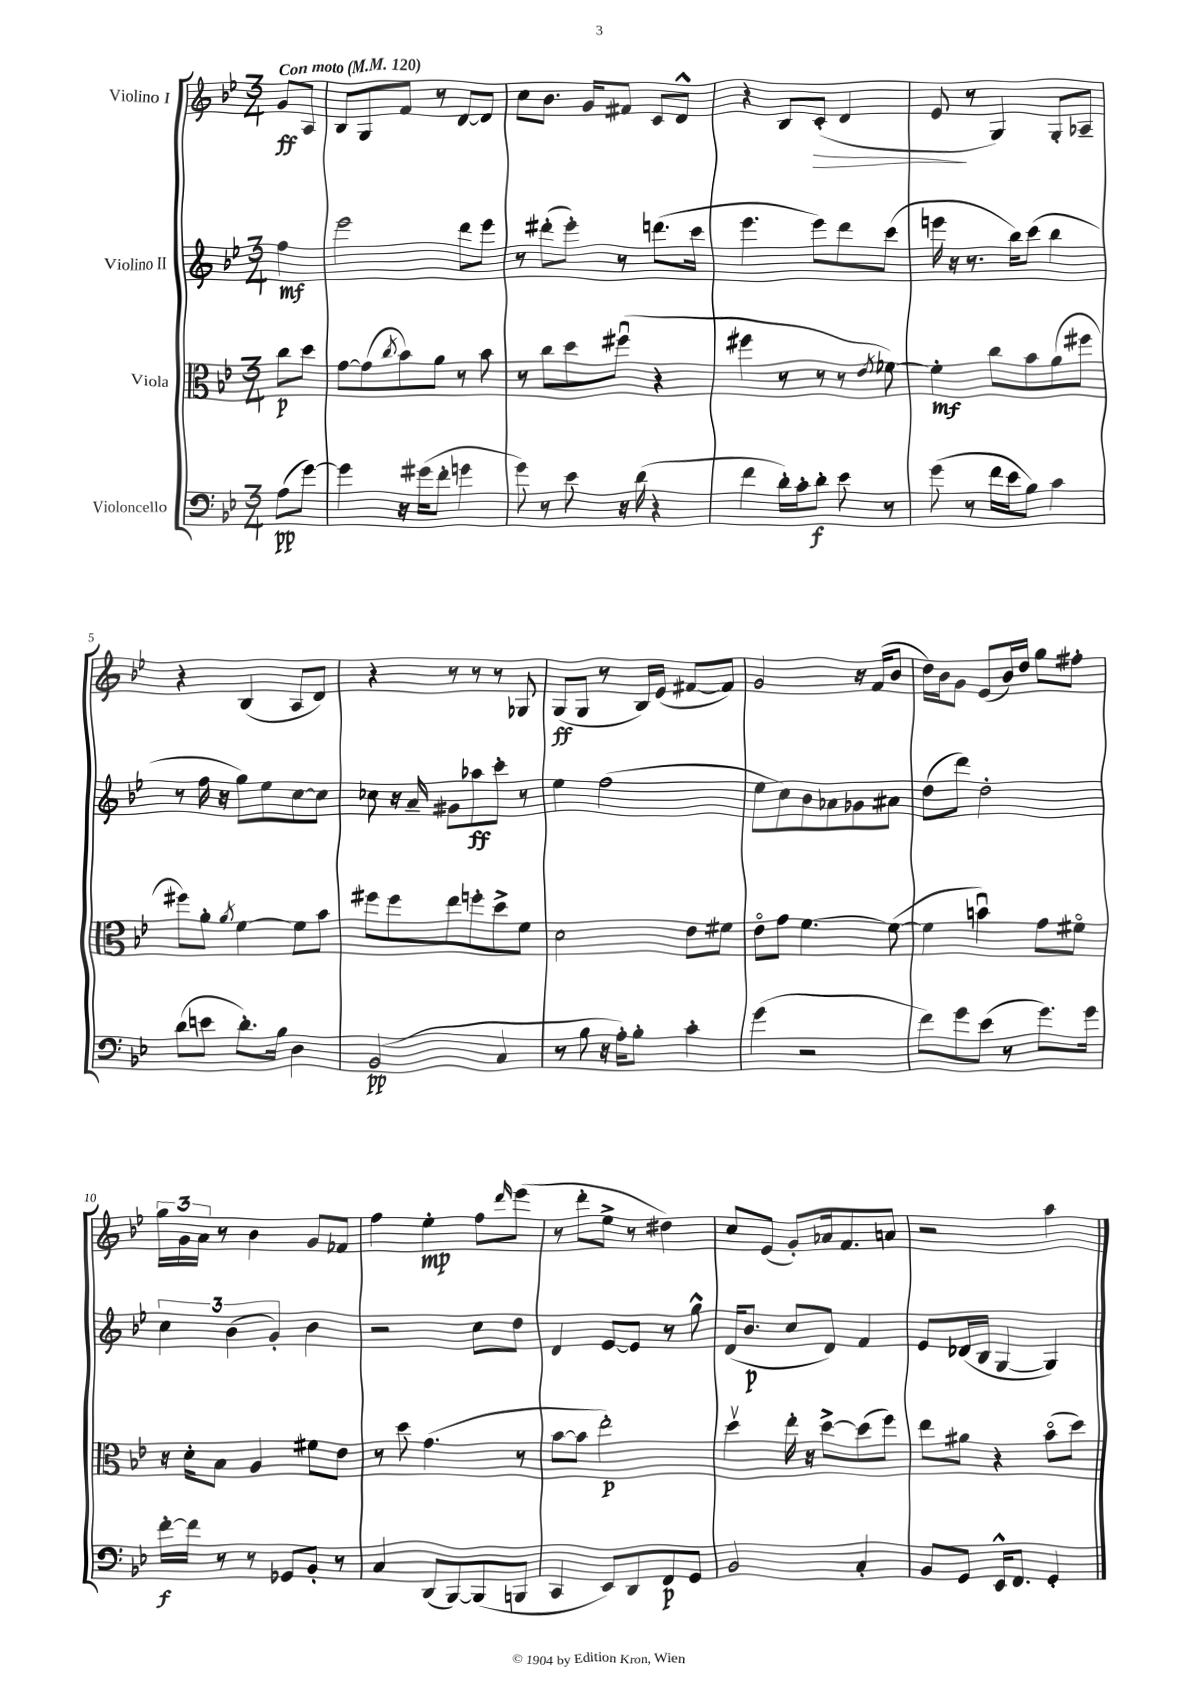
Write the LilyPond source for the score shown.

<<
\new StaffGroup <<
\new Staff = "s0" \with { instrumentName = "Violino I" } {
    \clef treble \key bes \major \numericTimeSignature \time 3/4 \partial 4 \tempo "Con moto" 4 = 120
    g'8\ff a8 |
    bes8 g8 f'8 r8 d'8~ d'8 |
    c''8 bes'8. g'16 fis'8 c'8 d'8-^ |
    r4 bes8 c'8-.\>( d'4 |
    ees'8\! r8 g4) g8-. aes8-- |
    r4 bes4( a8 d'8) |
    r4 r8 r8 r8 ges8 |
    g8\ff( g8 r8 bes16) ees'16( fis'8~ fis'8) |
    g'2 r16 f'16( bes'8 |
    d''16) bes'16 g'8 ees'8( bes'16) d''16 g''8 fis''8-. |
    \tuplet 3/2 { g''16 g'16 a'16 } r8 bes'4 g'8 fes'8 |
    f''4 ees''4-.\mp f''8 \grace { d'''16 } ees'''8( |
    r8 d'''8-. ees''8-> r8 dis''4) |
    c''8 ees'8( g'8-.) aes'16 f'8. a'8 |
    r2 a''4 \bar "|." |
}
\new Staff = "s1" \with { instrumentName = "Violino II" } {
    \clef treble \key bes \major \numericTimeSignature \time 3/4 \partial 4
    f''4\mf |
    ees'''2 d'''8 ees'''8 |
    r8 dis'''8-.( ees'''8-.) r8 d'''8.( c'''16 |
    ees'''4. ees'''8) d'''8 c'''8( |
    e'''16 r16 r8. bes''16) c'''8( bes''4 |
    r8 f''16 r16 g''8) ees''8 c''8~ c''8 |
    ces''8 r16 a'16-- gis'8 aes''8\ff c'''8-. r8 |
    ees''4 f''2( |
    ees''8 c''8) bes'8 aes'8 ges'8 ais'8 |
    d''8( d'''8) d''2-. |
    \tuplet 3/2 { c''4 bes'4( g'4-.) } bes'4 |
    r2 c''8 d''8 |
    d'4 ees'8~ ees'8 r8 g''8-^ |
    d'16( bes'8.\p c''8 d'8) f'4 |
    ees'8 des'16( bes16 g4~ g4) \bar "|." |
}
\new Staff = "s2" \with { instrumentName = "Viola" } {
    \clef alto \key bes \major \numericTimeSignature \time 3/4 \partial 4
    c''8\p d''8 |
    g'8~ g'8( \acciaccatura { c''8 } bes'8) a'8 r8 bes'8 |
    r8 c''8 d''8 fis''8\downbow( r4 |
    fis''4 r8 r8 r8 \acciaccatura { ees'8 } fes'8~) |
    fes'4-.\mf c''8 bes'8 a'8( fis''8 |
    fis''8) a'8-. \acciaccatura { a'8 } f'4~ f'8 bes'8 |
    fis''8 fis''8 ees''8 f''8-. d''8-> f'8 |
    d'2 ees'8 fis'8 |
    ees'8\flageolet g'8 f'4.~ f'8~( |
    f'4 b'4\downbow) g'8 fis'8\flageolet |
    r16 d'16-. bes8 a4 fis'8 ees'8 |
    r8 d''8 g'4.( r8 |
    bes'8~ bes'8 ees''2-.\p) |
    d''4\upbow ees''16-. r16 d''8~-> d''8( f''8) |
    ees''8 ais'8 r4 bes'8\flageolet( d''8) \bar "|." |
}
\new Staff = "s3" \with { instrumentName = "Violoncello" } {
    \clef bass \key bes \major \numericTimeSignature \time 3/4 \partial 4
    a8\pp( g'8~) |
    g'4 r16 gis'16( f'8-. g'4 |
    g'8) r8 ees'8 r16 d'16( r4 |
    f'4 d'16-.) c'16-. d'8-.\f ees'8 r8 |
    g'8( r8 f'16 ees'16 bes8) c'4 |
    d'8( e'8 d'8.-.) bes16 d4 |
    bes,2\pp( c4 |
    r8 bes8 r16 a16-.) bes8-. c'4-. |
    g'4( r2 |
    f'8) g'8 ees'8( r8 g'8.) g'16 |
    f'16~-.\f f'16 r8 r8 ges,8 bes,8-. r8 |
    c4 d,8( bes,,8~) bes,,8( b,,8 |
    c,4 ees,8) d,8 f,8\p g,8 |
    bes,2 c4-. |
    bes,8 g,8 ees,16-^ f,8. g,4-. \bar "|." |
}
>>
>>
